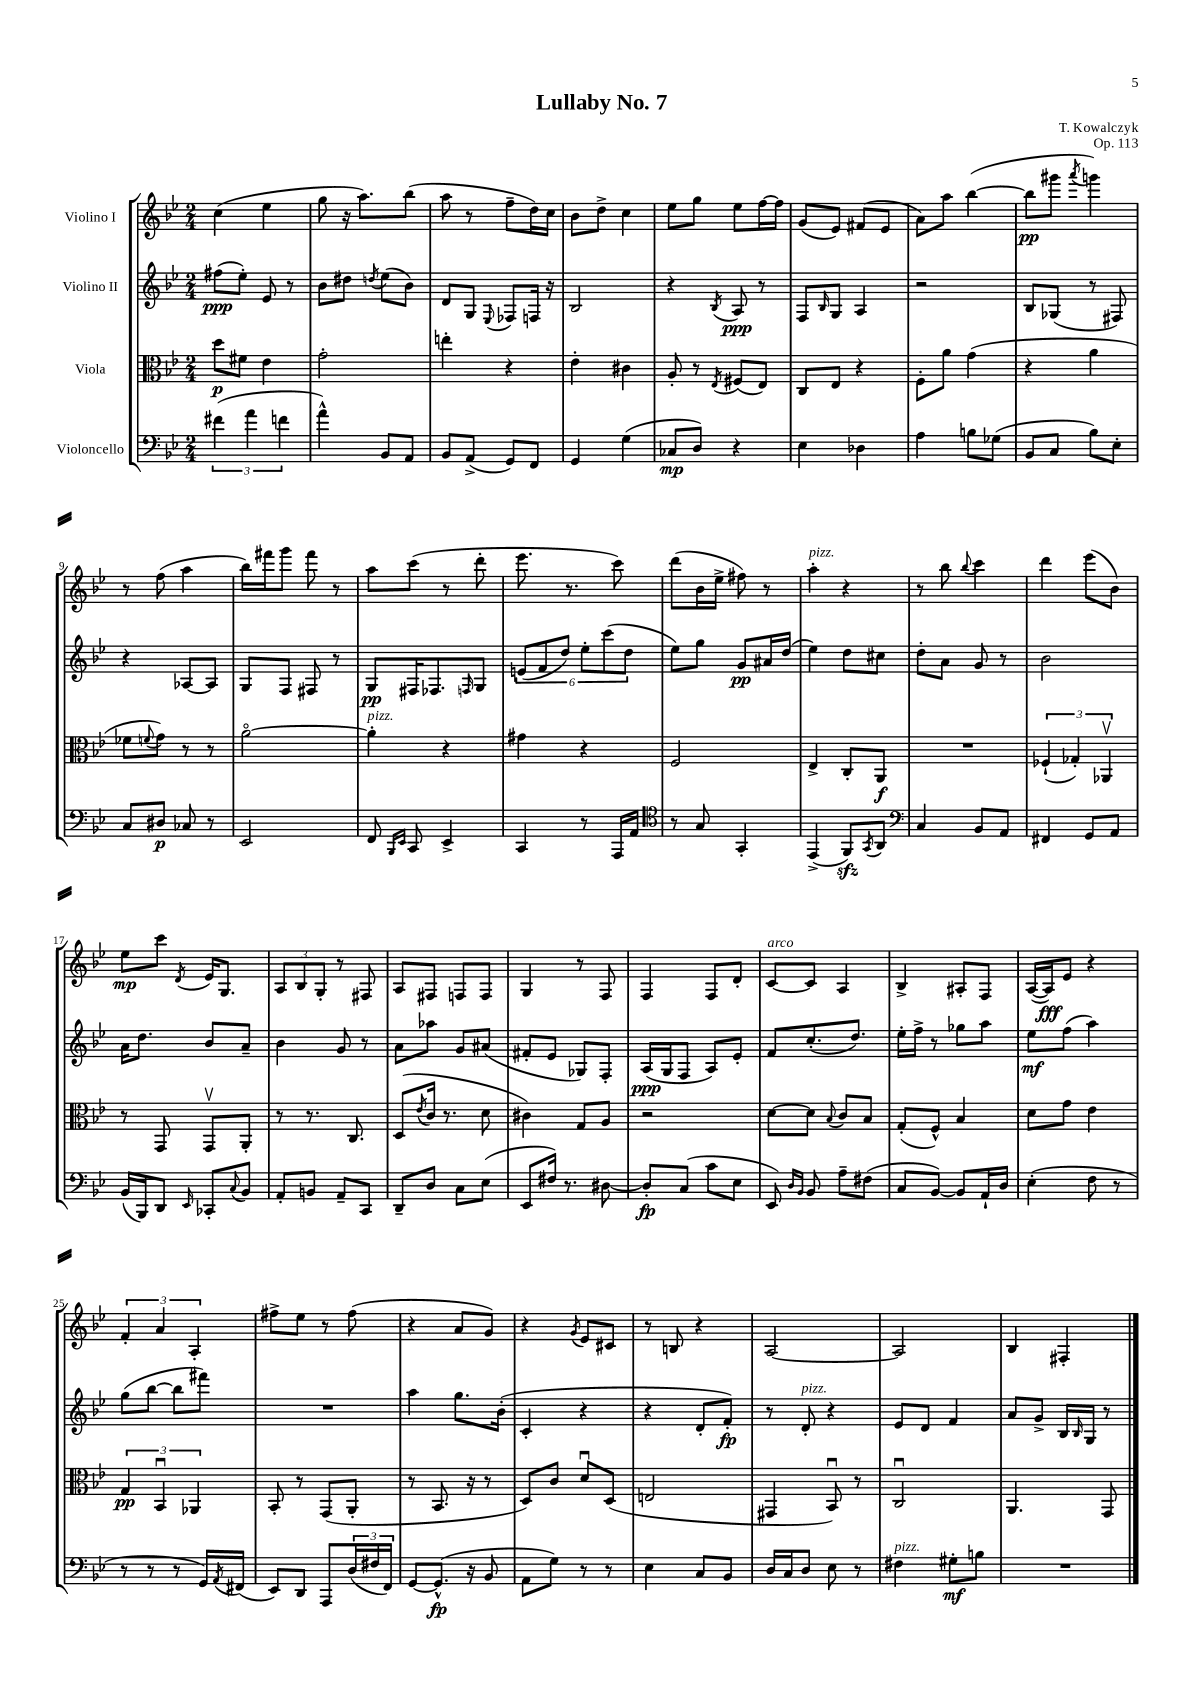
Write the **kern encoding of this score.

**kern	**kern	**kern	**kern
*staff4	*staff3	*staff2	*staff1
*clefF4	*clefC3	*clefG2	*clefG2
*k[b-e-]	*k[b-e-]	*k[b-e-]	*k[b-e-]
*M2/4	*M2/4	*M2/4	*M2/4
(6f#	8dd	(8ff#	(4cc
.	8f#	8ee-')	.
6a	.	.	.
.	4e-	8e-	4ee-
6f	.	.	.
.	.	8r	.
=	=	=	=
4a^^)	2g'	8b-	8gg
.	.	8dd#	16r
.	.	.	8.aa)
.	.	8qdd	.
8BB-	.	(8ee-	.
8AA	.	8b-)	(8bb-
=	=	=	=
8BB-	4ee'	8d	8aa
(8AA^	.	8G	8r
.	.	8qqE-	.
8GG)	4r	8F-	8ff~
8FF	.	16F	16dd)
.	.	16r	16cc
=	=	=	=
4GG	4e-'	2B-	8b-
.	.	.	8dd^
(4G	4c#	.	4cc
=	=	=	=
8C-	8A'	4r	8ee-
8D)	8r	.	8gg
.	8qE-	8qB-	.
4r	(8F#	8A	8ee-
.	8E-)	8r	[16ff
.	.	.	16ff]
=	=	=	=
4E-	8C	8F	(8g
.	.	16qqB-	.
.	8E-	8G	8e-)
4D-	4r	4A	(8f#
.	.	.	8e-
=	=	=	=
4A	8F'	2r	8a)
.	8a	.	8aa
8B	(4g	.	([4bb-
(8G-	.	.	.
=	=	=	=
8BB-	4r	8B-	8bb-]
8C	.	(8G-	8ggg#
.	.	.	8qaaa
8B-)	4a	8r	4ggg)
8E-'	.	8F#)	.
=	=	=	=
8C	8f-	4r	8r
.	8qqf	.	.
8D#	8g)	.	(8ff
8C-	8r	[8A-	4aa
8r	8r	8A-]	.
=	=	=	=
2EE-	[2ao	8G	16bb-)
.	.	.	16fff#
.	.	8F	8ggg
.	.	8F#	8fff#
.	.	8r	8r
=	=	=	=
8FF	4a']	8G	8aa
16qqBBB-	.	.	.
16qqEE-	.	.	.
8CC	.	16F#	(8ccc
.	.	8.F-	.
4EE-^	4r	.	8r
.	.	16qqF	.
.	.	8G	8ddd'
=	=	=	=
4CC	4g#	(12e	8.eee-
.	.	12f	.
.	.	12dd)	.
.	.	.	8.r
8r	4r	12ee-'	.
.	.	(12ccc	.
16AAA	.	.	8ccc)
.	.	12dd	.
16AA	.	.	.
=	=	=	=
*clefC4	*	*	*
8r	2F	8ee-)	(8ddd
8G	.	8gg	16b-
.	.	.	16ee-^
4GG'	.	8g	8ff#)
.	.	16a#	8r
.	.	(16dd	.
=	=	=	=
(4EE-^	4E-^	4ee-)	4aa'
8FF)	8C'	8dd	4r
8qGG	.	.	.
8AA	8AA	8cc#	.
=	=	=	=
*clefF4	*	*	*
4C	2r	8dd'	8r
.	.	8a	8bb-
.	.	.	8qqbb-
8BB-	.	8g	4ccc
8AA	.	8r	.
=	=	=	=
4FF#	(6F-`	2b-	4ddd
.	6G-')	.	.
8GG	.	.	(8eee-
.	6AA-v	.	.
8AA	.	.	8b-)
=	=	=	=
(16BB-	8r	16a	8ee-
16BBB-)	.	8.dd	.
8DD	8GG	.	8ccc
16qqEE-	.	.	8qd
8CC-'	8GGv	8b-	16e-
.	.	.	8.G
8qqC	.	.	.
8BB-	8AA'	8a~	.
=	=	=	=
8AA'	8r	4b-	12A
.	.	.	12B-
8BB	8.r	.	.
.	.	.	12G'
8AA~	.	8g	8r
.	8.C	.	.
8CC	.	8r	8F#
=	=	=	=
8DD~	(8D	8a	8A
.	8qe-	.	.
8D	16c	8aa-	8F#
.	8.r	.	.
8C	.	8g	8F
(8E-	8d	(8a#	8F
=	=	=	=
8EE-	4c#)	8f#'	4G
16F#)	.	8e-	.
8.r	.	.	.
.	8G	8G-)	8r
[8D#	8A	8F'	8F
=	=	=	=
8D#']	2r	(16A	4F
.	.	16G	.
(8C	.	8F	.
8c	.	8A)	8F
8E-	.	8e-'	8d'
=	=	=	=
8EE-)	[8d	8f	[8c
16qqD	.	.	.
16qqBB-	.	.	.
8BB-	8d]	(8.cc'	8c]
.	8qqB-	.	.
8A~	8c	.	4A
.	.	8.dd)	.
(8F#	8B-	.	.
=	=	=	=
8C	(8G'	16ee-'	4B-^
.	.	16ff^	.
[8BB-)	8F^^)	8r	.
8BB-]	4B-	8gg-	8A#'
16AA`	.	8aa	8F
16D	.	.	.
=	=	=	=
(4E-'	8d	8ee-	([16A
.	.	.	16A])
.	8g	(8ff	8e-
8F	4e-	4aa)	4r
8r	.	.	.
=	=	=	=
8r	6G	(8gg	6f'
8r	.	[8bb-	.
.	6BB-u	.	6a
8r	.	8bb-]	.
.	6AA-	.	6A'
16GG)	.	8fff#)	.
8qAA	.	.	.
(16FF#	.	.	.
=	=	=	=
8EE-)	8BB-'	2r	8ff#^
8DD	8r	.	8ee-
8AAA	(8GG	.	8r
(24D	8AA'	.	(8ff#
24F#	.	.	.
24FF)	.	.	.
=	=	=	=
[8GG	8r	4aa	4r
(8.GG^^]	8.BB-	.	.
.	.	8.gg	8a
16r	16r	.	.
8BB-	8r	.	8g)
.	.	(16b-'	.
=	=	=	=
8AA	8D)	4c'	4r
8G)	8c	.	.
.	.	.	8qg
8r	8du	4r	8e-
8r	(8D	.	8c#
=	=	=	=
4E-	2E	4r	8r
.	.	.	8B
8C	.	8d'	4r
8BB-	.	8f')	.
=	=	=	=
16D	4GG#	8r	[2A
16C	.	.	.
8D	.	8d'	.
8E-	8BB-u)	4r	.
8r	8r	.	.
=	=	=	=
4F#	2Cu	8e-	2A]
.	.	8d	.
8G#'	.	4f	.
8B	.	.	.
=	=	=	=
2r	4.AA	8a	4B-
.	.	8g^	.
.	.	16B-	4F#'
.	.	16qqB-	.
.	.	16G	.
.	8GG	8r	.
==	==	==	==
*-	*-	*-	*-
